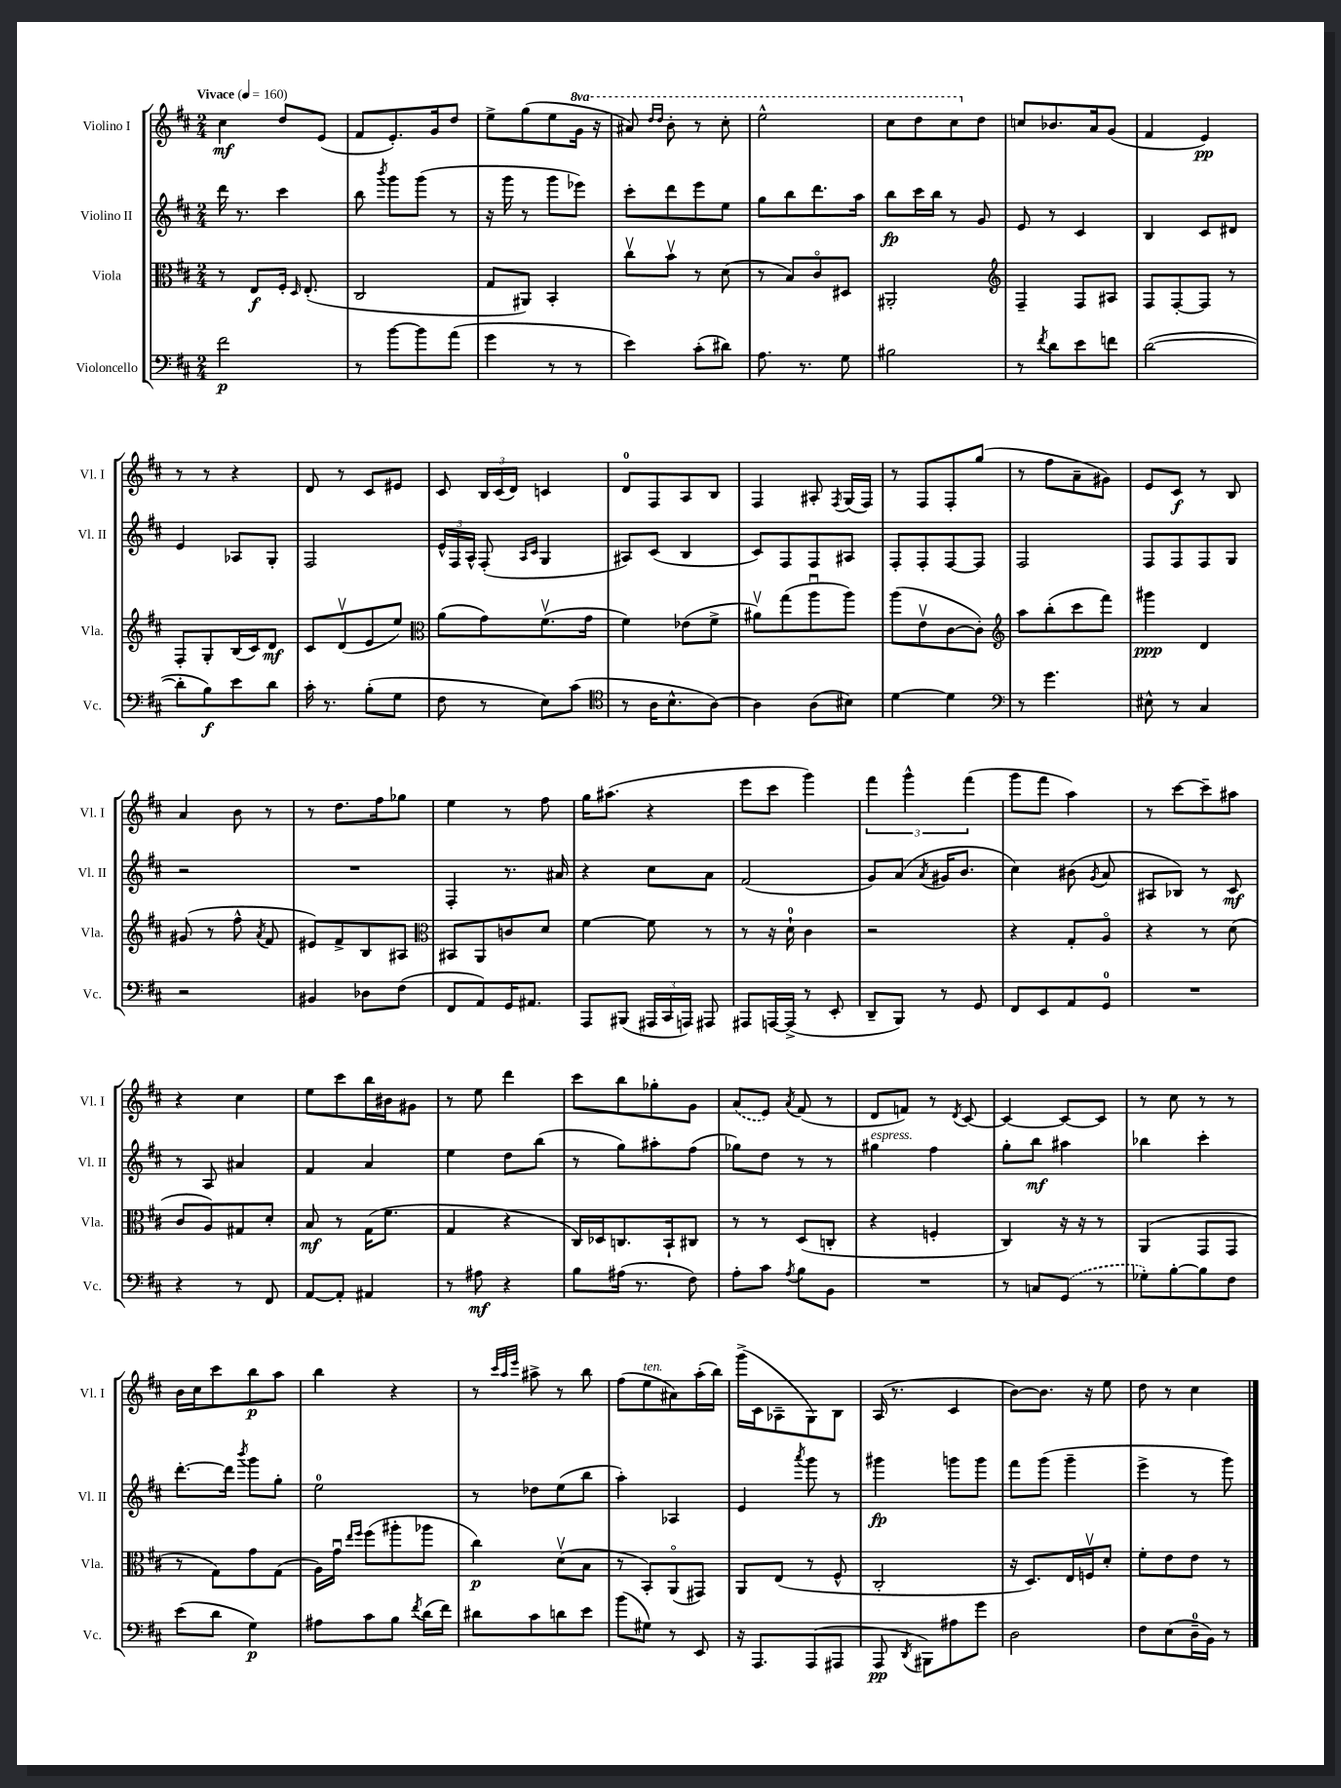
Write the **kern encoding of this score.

**kern	**dynam	**kern	**dynam	**kern	**dynam	**kern	**dynam
*part4	*part4	*part3	*part3	*part2	*part2	*part1	*part1
*staff4	*staff4	*staff3	*staff3	*staff2	*staff2	*staff1	*staff1
*I"Violoncello	*	*I"Viola	*	*I"Violino II	*	*I"Violino I	*
*I'Vc.	*	*I'Vla.	*	*I'Vl. II	*	*I'Vl. I	*
*clefF4	*	*clefC3	*	*clefG2	*	*clefG2	*
*k[f#c#]	*	*k[f#c#]	*	*k[f#c#]	*	*k[f#c#]	*
*M2/4	*	*M2/4	*	*M2/4	*	*M2/4	*
*MM160	*	*MM160	*	*MM160	*	*MM160	*
=1	=1	=1	=1	=1	=1	=1	=1
!	!	!	!	!	!	!LO:TX:a:B:t=Vivace	!
2f#\	p	8r	.	16ddd\	.	4cc#\	mf
.	.	.	.	8.r	.	.	.
.	.	8E/L	f	.	.	.	.
.	.	16F#'/Jk	.	4ccc#\	.	8dd/L	.
.	.	16qqD/	.	.	.	.	.
.	.	(8.E'/	.	.	.	.	.
.	.	.	.	.	.	(8e/J	.
=2	=2	=2	=2	=2	=2	=2	=2
8r	.	2C#/	.	8bb\	.	8f#/L	.
.	.	.	.	8qbbb/	.	.	.
[8b\L	.	.	.	8ggg\L	.	8.e'/)	.
8b\]	.	.	.	(8ggg\J	.	.	.
.	.	.	.	.	.	16g/k	.
(8a\J	.	.	.	8r	.	8dd/J	.
=3	=3	=3	=3	=3	=3	=3	=3
4g\	.	8G/L	.	16r	.	8ee^\L	.
.	.	.	.	16ggg\	.	.	.
.	.	8AA#X/J)	.	8r	.	(8gg\	.
8r	.	4BB'/	.	8ggg\L	.	8ee\	.
*	*	*	*	*	*	*8va	*
8r	.	.	.	8eee-X\J)	.	16gg\Jk	.
.	.	.	.	.	.	16r	.
=4	=4	=4	=4	=4	=4	=4	=4
4e\)	.	8cc#v\L	.	8ccc#'\L	.	8aa#X/)	.
.	.	.	.	.	.	16qqddd/LL	.
.	.	.	.	.	.	16qqddd/JJ	.
.	.	8bv\J	.	8ddd\	.	8bb'\	.
(8c#'\L	.	8r	.	8eee\	.	8r	.
8d#X\J)	.	(8d\	.	8ee\J	.	8ccc#'\	.
=5	=5	=5	=5	=5	=5	=5	=5
8.A\	.	8r	.	8gg\L	.	2eee^^\	.
.	.	8B/L)	.	8bb\	.	.	.
8.r	.	.	.	.	.	.	.
.	.	8c#/	.	8.ddd\	.	.	.
8G\	.	8D#X/J	.	.	.	.	.
.	.	.	.	16aa\Jk	.	.	.
=6	=6	=6	=6	=6	=6	=6	=6
2B#X\	.	2AA#X'/	.	8bb\L	fp	8ccc#\L	.
.	.	.	.	16ccc#\L	.	8ddd\	.
.	.	.	.	16bb\JJ	.	.	.
.	.	.	.	8r	.	8ccc#\	.
*	*	*	*	*	*	*X8va	*
.	.	.	.	8g/	.	8dd\J	.
=7	=7	=7	=7	=7	=7	=7	=7
*	*	*clefG2	*	*	*	*	*
8r	.	4F#~/	.	8e/	.	8ccn/L	.
8qf#/	.	.	.	.	.	.	.
8d\L	.	.	.	8r	.	8.b-X/	.
8e\	.	8F#/L	.	4c#/	.	.	.
.	.	.	.	.	.	16a/k	.
8fn\J	.	8A#X/J	.	.	.	(8g/J	.
=8	=8	=8	=8	=8	=8	=8	=8
([2d\	.	8F#/L	.	4B/	.	4f#/	.
.	.	[8F#'/	.	.	.	.	.
.	.	8F#/J]	.	8c#/L	.	4e/)	pp
.	.	8r	.	8d#X/J	.	.	.
!!LO:LB:g=z
=9	=9	=9	=9	=9	=9	=9	=9
8d'\L]	.	8F#'/L	.	4e/	.	8r	.
8B\)	f	8G'/	.	.	.	8r	.
8e\	.	(16B/L	.	8A-X/L	.	4r	.
.	.	16c#/J)	.	.	.	.	.
8d\J	.	8d/J	mf	8G'/J	.	.	.
=10	=10	=10	=10	=10	=10	=10	=10
16c#'\	.	8c#/L	.	2F#/	.	8d/	.
8.r	.	.	.	.	.	.	.
.	.	(8dv/	.	.	.	8r	.
(8B'\L	.	8e/	.	.	.	8c#/L	.
8G\J	.	8ee/J)	.	.	.	8e#X/J	.
=11	=11	=11	=11	=11	=11	=11	=11
*	*	*clefC3	*	*	*	*	*
8F#\	.	(8a\L	.	24e^^/LL	.	8c#/	.
.	.	.	.	24F#/	.	.	.
.	.	.	.	24A^^/JJ	.	.	.
8r	.	8g\)	.	(8F#'/	.	24B/LL	.
.	.	.	.	.	.	(24c#/	.
.	.	.	.	.	.	24d/JJ)	.
.	.	.	.	16qqA/LL	.	.	.
.	.	.	.	16qqc#/JJ	.	.	.
8E\L)	.	(8.f#v\	.	4G/	.	4cn/	.
(8c#\J	.	.	.	.	.	.	.
.	.	16g\Jk	.	.	.	.	.
=12	=12	=12	=12	=12	=12	=12	=12
*clefC4	*	*	*	*	*	*	*
8r	.	4f#\)	.	8A#X/L)	.	8d/L	.
16A\KL	.	.	.	(8c#/J	.	8F#/	.
8.B^^\	.	.	.	.	.	.	.
.	.	(8e-X\L	.	4B/	.	8A/	.
[8A\J)	.	8f#^\J	.	.	.	8B/J	.
=13	=13	=13	=13	=13	=13	=13	=13
4A\]	.	8a#Xv\L)	.	8c#/L)	.	4F#/	.
.	.	(8gg\	.	8F#/	.	.	.
(8A\L	.	8aau\	.	8F#/	.	8A#X'/	.
.	.	.	.	.	.	8qF#/	.
8B#X\J)	.	8aa\J)	.	8A#X/J	.	(16G/LL	.
.	.	.	.	.	.	16F#/JJ)	.
=14	=14	=14	=14	=14	=14	=14	=14
[4d\	.	(8aa\L	.	8F#'/L	.	8r	.
.	.	8ev\	.	8F#'/	.	8F#/L	.
4d\]	.	[8c#\	.	[8F#/	.	8F#'/	.
.	.	8c#'\J])	.	8F#/J]	.	(8gg/J	.
=15	=15	=15	=15	=15	=15	=15	=15
*clefF4	*	*clefG2	*	*	*	*	*
8r	.	8aa\L	.	2F#/	.	8r	.
4.g\	.	(8bb'\	.	.	.	8ff#\L	.
.	.	8ccc#\	.	.	.	8a~\	.
.	.	8fff#\J)	.	.	.	8g#X\J)	.
=16	=16	=16	=16	=16	=16	=16	=16
8E#X^^\	.	4ggg#X\	ppp	8F#/L	.	8e/L	.
8r	.	.	.	8F#/	.	8c#/J	f
4C#/	.	4d/	.	8F#/	.	8r	.
.	.	.	.	8G/J	.	8B/	.
!!LO:LB:g=z
=17	=17	=17	=17	=17	=17	=17	=17
2r	.	(8g#X/	.	2r	.	4a/	.
.	.	8r	.	.	.	.	.
.	.	8ff#^^\	.	.	.	8b\	.
.	.	8qa/	.	.	.	.	.
.	.	8f#/	.	.	.	8r	.
=18	=18	=18	=18	=18	=18	=18	=18
4BB#X/	.	8e#X/L)	.	2r	.	8r	.
.	.	8f#^/	.	.	.	8.dd\L	.
8D-X\L	.	8B/	.	.	.	.	.
.	.	.	.	.	.	16ff#\k	.
(8F#\J	.	8A#X/J	.	.	.	8gg-X\J	.
=19	=19	=19	=19	=19	=19	=19	=19
*	*	*clefC3	*	*	*	*	*
8FF#/L	.	8BB#X/L	.	4F#'/	.	4ee\	.
8AA/)	.	8AA/	.	.	.	.	.
16GG/K	.	8cn/	.	8.r	.	8r	.
8.AA#X/J	.	.	.	.	.	.	.
.	.	8d/J	.	.	.	8ff#\	.
.	.	.	.	16a#X/	.	.	.
=20	=20	=20	=20	=20	=20	=20	=20
8AAA/L	.	[4f#\	.	4r	.	16gg\KL	.
.	.	.	.	.	.	(8.aa#X\J	.
(8BBB#X/J	.	.	.	.	.	.	.
24AAA#X/LL	.	8f#\]	.	8cc#\L	.	4r	.
24CC#/	.	.	.	.	.	.	.
24AAAn/JJ)	.	.	.	.	.	.	.
8AAA#X/	.	8r	.	8a\J	.	.	.
=21	=21	=21	=21	=21	=21	=21	=21
8AAA#X/L	.	8r	.	(2f#/	.	8eee\L	.
[16AAAn/L	.	16r	.	.	.	8ccc#\J	.
(16AAA^/JJ]	.	16d`\	.	.	.	.	.
8r	.	4c#\	.	.	.	4ggg\)	.
8EE'/	.	.	.	.	.	.	.
=22	=22	=22	=22	=22	=22	=22	=22
8DD~/L	.	2r	.	8g/L)	.	6fff#\	.
8BBB/J)	.	.	.	(8a/J	.	.	.
.	.	.	.	.	.	6ggg^^\	.
.	.	.	.	8qa/	.	.	.
8r	.	.	.	16g#X/KL	.	.	.
.	.	.	.	8.b/J	.	.	.
.	.	.	.	.	.	(6fff#\	.
8GG/	.	.	.	.	.	.	.
=23	=23	=23	=23	=23	=23	=23	=23
8FF#/L	.	4r	.	4cc#\)	.	8ggg\L	.
8EE/	.	.	.	.	.	8fff#\J	.
8AA/	.	8G'/L	.	(8b#X\	.	4aa\)	.
.	.	.	.	8qg/	.	.	.
8GG/J	.	8A/J	.	8a/	.	.	.
=24	=24	=24	=24	=24	=24	=24	=24
2r	.	4r	.	8A#X/L	.	8r	.
.	.	.	.	8B-X/J)	.	[8ccc#\L	.
.	.	8r	.	8r	.	8ccc#~\]	.
.	.	(8d\	.	8c#/	mf	8aa#X\J	.
!!LO:LB:g=z
=25	=25	=25	=25	=25	=25	=25	=25
4r	.	8c#/L	.	8r	.	4r	.
.	.	8A/)	.	8A/	.	.	.
8r	.	8G#X/	.	4a#X/	.	4cc#\	.
8FF#/	.	8d'/J	.	.	.	.	.
=26	=26	=26	=26	=26	=26	=26	=26
[8AA/L	.	8B/	mf	4f#/	.	8ee\L	.
8AA'/J]	.	8r	.	.	.	8ccc#\	.
4AA#X/	.	(16G\KL	.	4a/	.	16bb\L	.
.	.	8.f#\J	.	.	.	16b#X\J	.
.	.	.	.	.	.	8g#X\J	.
=27	=27	=27	=27	=27	=27	=27	=27
8r	.	4G/	.	4ee\	.	8r	.
8A#X\	mf	.	.	.	.	8ee\	.
4r	.	4r	.	8dd\L	.	4ddd\	.
.	.	.	.	(8bb\J	.	.	.
=28	=28	=28	=28	=28	=28	=28	=28
8B\L	.	16C#/LL)	.	8r	.	8ccc#\L	.
.	.	16D-X/J	.	.	.	.	.
(16A#X\Jk	.	8.Cn/	.	8gg\L)	.	8bb\	.
8.r	.	.	.	.	.	.	.
.	.	.	.	8aa#X'\	.	8gg-X'\	.
.	.	16BB`/k	.	.	.	.	.
8F#\)	.	8C#X/J	.	(8ff#\J	.	8g\J	.
=29	=29	=29	=29	=29	=29	=29	=29
8A'\L	.	8r	.	8gg-X\L)	.	(8a/L	.
8c#\J	.	8r	.	8dd\J	.	8e/J)	.
8qA/	.	.	.	.	.	8qa/	.
8B\L	.	(8D/L	.	8r	.	(8f#/	.
8BB\J	.	8Cn'/J	.	8r	.	8r	.
=30	=30	=30	=30	=30	=30	=30	=30
!	!	!	!	!LO:TX:a:i:t=espress.	!	!	!
2r	.	4r	.	4gg#X\	.	8d/L	.
.	.	.	.	.	.	8fn/J)	.
.	.	4Fn'/	.	4ff#\	.	8r	.
.	.	.	.	.	.	8qd/	.
.	.	.	.	.	.	[8c#/	.
=31	=31	=31	=31	=31	=31	=31	=31
8r	.	4C#/)	.	8gg'\L	.	4c#/_	.
8Cn/L	.	.	.	8bb\J	mf	.	.
(8GG/J	.	16r	.	4aa#X\	.	8c#/L_	.
.	.	16r	.	.	.	.	.
8r	.	8r	.	.	.	8c#/J]	.
=32	=32	=32	=32	=32	=32	=32	=32
8G-X'\L)	.	(4AA/	.	4bb-X\	.	8r	.
[8B'\	.	.	.	.	.	8cc#\	.
8B\]	.	8GG/L	.	4ccc#'\	.	8r	.
8F#\J	.	8GG/J	.	.	.	8r	.
!!LO:LB:g=z
=33	=33	=33	=33	=33	=33	=33	=33
(8e\L	.	8r	.	[8.ddd'\L	.	16b\LL	.
.	.	.	.	.	.	16cc#\J	.
8d\J	.	8G\L)	.	.	.	8ccc#\	.
.	.	.	.	16ddd\Jk]	.	.	.
.	.	.	.	8qbbb/	.	.	.
4G\)	p	8g\	.	8ggg\L	.	8bb\	p
.	.	(8G\J	.	8gg'\J	.	8aa\J	.
=34	=34	=34	=34	=34	=34	=34	=34
8A#X\L	.	16A\LL)	.	2ee\	.	4bb\	.
.	.	16gu\JJ	.	.	.	.	.
.	.	16qqee/LL	.	.	.	.	.
.	.	16qqff#/JJ	.	.	.	.	.
8c#\	.	(8ff#\L	.	.	.	.	.
8B\J	.	8aa#X'\	.	.	.	4r	.
8qf#/	.	.	.	.	.	.	.
(16d\LL	.	8aa-X\J	.	.	.	.	.
16f#\JJ)	.	.	.	.	.	.	.
=35	=35	=35	=35	=35	=35	=35	=35
8d#X\L	.	4cc#\)	p	8r	.	8r	.
.	.	.	.	.	.	32qqccc#/LLL	.
.	.	.	.	.	.	32qqaa/	.
.	.	.	.	.	.	32qqeee/JJJ	.
8c#\	.	.	.	8dd-X\L	.	8aa#X^\	.
8dn\	.	(8dv\L	.	(8ee\	.	8r	.
8e\J	.	8B\J	.	8bb\J	.	8bb\	.
=36	=36	=36	=36	=36	=36	=36	=36
(8b\L	.	8r	.	4aa'\)	.	(8ff#\L	.
!	!	!	!	!	!	!LO:TX:a:i:t=ten.	!
8G#X\J)	.	8BB'/L)	.	.	.	8ee\	.
8r	.	(8AA/	.	4A-X/	.	8a#X\)	.
8EE/	.	8GG#X/J)	.	.	.	(16aa'\L	.
.	.	.	.	.	.	16bb\JJ)	.
=37	=37	=37	=37	=37	=37	=37	=37
16r	.	8AA/L	.	4e/	.	(16ggg^\LL	.
8.AAA/L	.	.	.	.	.	16c#\J	.
.	.	(8E/J	.	.	.	8A-X~\	.
.	.	.	.	8qaaa/	.	.	.
(8AAA/	.	8r	.	8ggg\	.	8G\)	.
8AAA#X/J	.	8F#^^/	.	8r	.	8B\J	.
=38	=38	=38	=38	=38	=38	=38	=38
8AAA/	pp	2C#'/	.	4ggg#X\	fp	(16A/	.
.	.	.	.	.	.	8.r	.
8qDD/	.	.	.	.	.	.	.
8BBB#X\L)	.	.	.	.	.	.	.
8A#X\	.	.	.	8gggn\L	.	4c#/	.
8g\J	.	.	.	8ggg\J	.	.	.
=39	=39	=39	=39	=39	=39	=39	=39
2D\	.	16r	.	8fff#\L	.	[8b\L)	.
.	.	8.D/L)	.	.	.	.	.
.	.	.	.	(8ggg\J	.	8.b\J]	.
.	.	16E/L	.	4ggg~\	.	.	.
.	.	16Fnv/J	.	.	.	16r	.
.	.	8d'/J	.	.	.	8ee\	.
=40	=40	=40	=40	=40	=40	=40	=40
8F#\L	.	8f#'\L	.	4eee^\	.	8dd\	.
(8E\	.	8e\	.	.	.	8r	.
16D~\L	.	8e\J	.	8r	.	4cc#\	.
16BB\JJ)	.	.	.	.	.	.	.
8r	.	8r	.	8ggg\)	.	.	.
==	==	==	==	==	==	==	==
*-	*-	*-	*-	*-	*-	*-	*-
